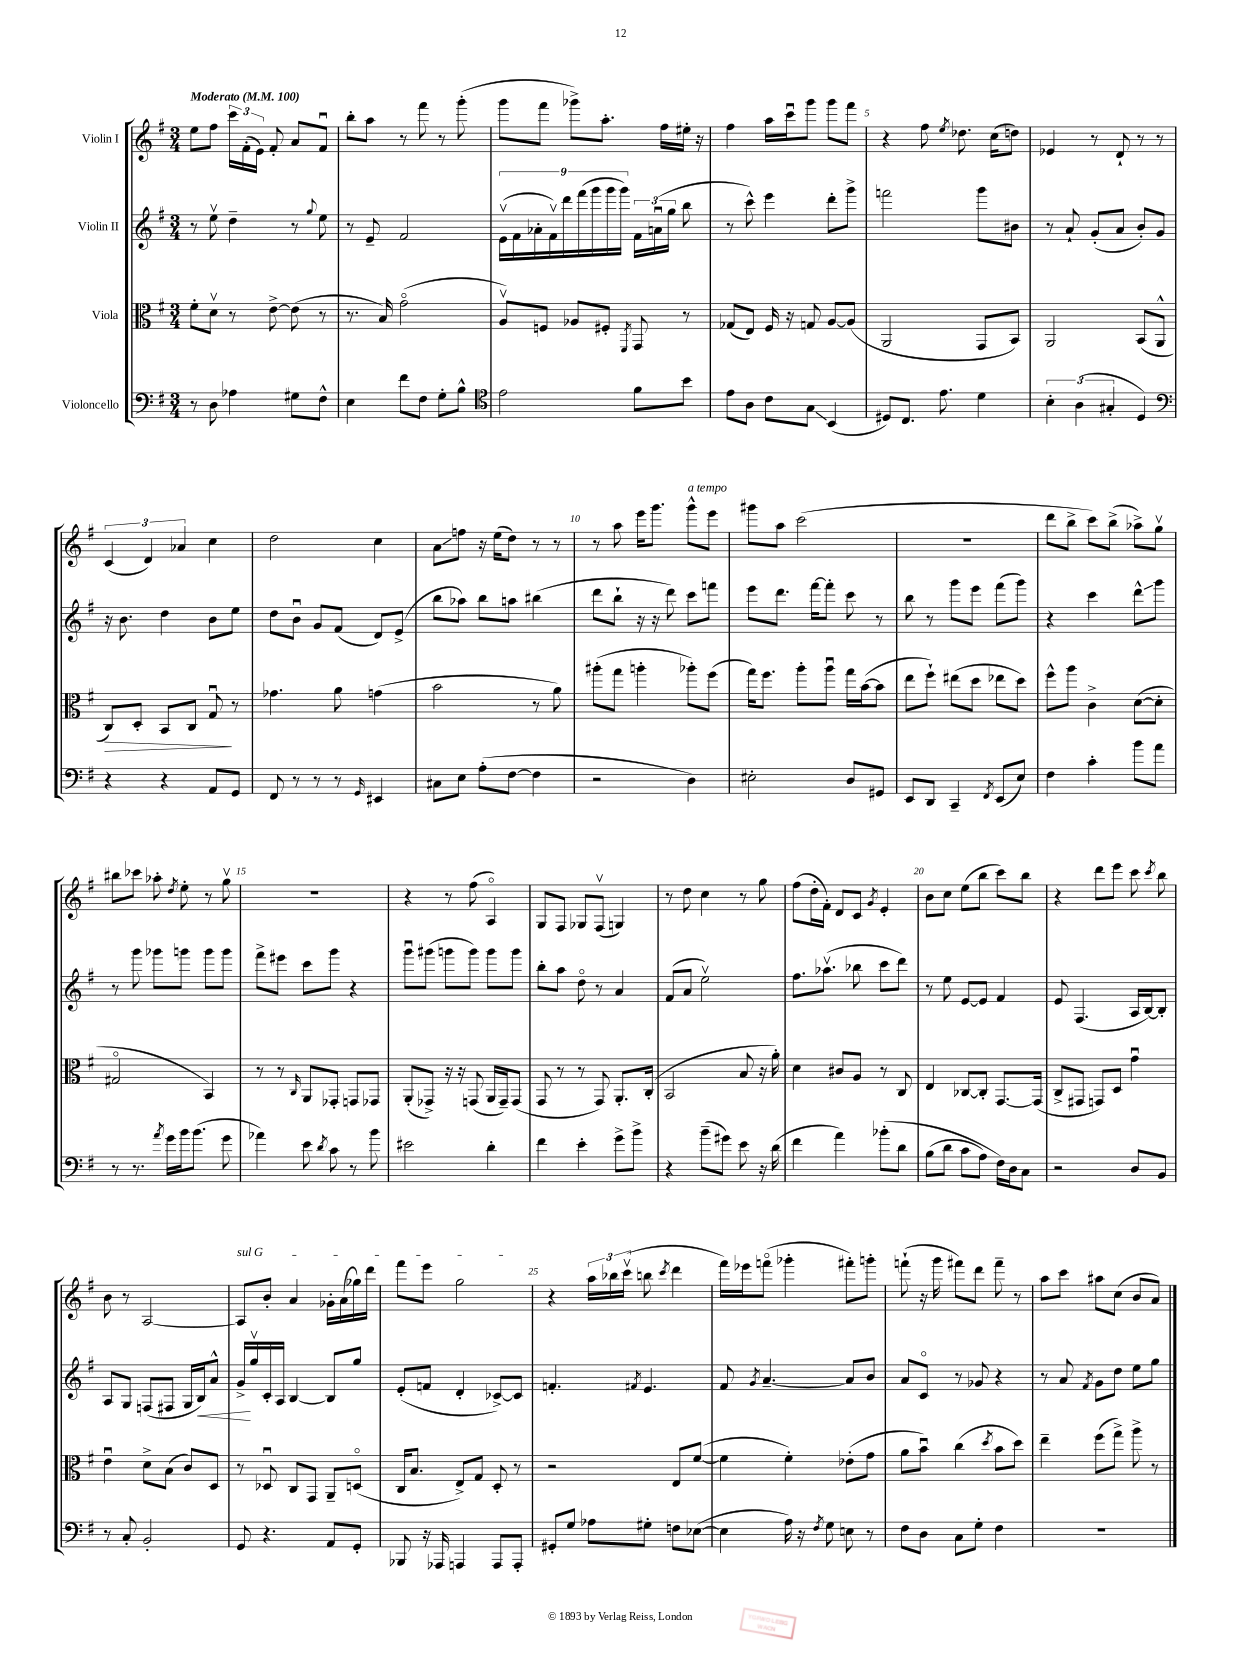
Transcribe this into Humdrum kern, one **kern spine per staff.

**kern	**kern	**kern	**kern
*staff4	*staff3	*staff2	*staff1
*clefF4	*clefC3	*clefG2	*clefG2
*k[f#]	*k[f#]	*k[f#]	*k[f#]
*M3/4	*M3/4	*M3/4	*M3/4
*MM100	*MM100	*MM100	*MM100
8r	8f#'	8r	8ee
8D	8dv	8eev	8ff#
4A-	8r	4dd~	24ccc
.	.	.	(24f#'
.	.	.	24e)
.	[8e^	.	8f#'
8G#	(8e]	8r	8a
.	.	8qqgg	.
8F#^^	8r	8ee	8f#u
=	=	=	=
4E	8.r	8r	8bb'
.	.	8e~	8aa
.	16B)	.	.
8f#	(2go	2f#	8r
8F#	.	.	8fff#
8G'	.	.	8r
8B^^	.	.	(8ggg'
=	=	=	=
*clefC4	*	*	*
2e	8Av)	(18ev	8ggg
.	.	18f#	.
.	.	18a-'	.
.	8F	.	8fff#
.	.	18f#v)	.
.	.	18ddd	.
.	8A-	.	8ggg-^)
.	.	(18fff#	.
.	.	18ggg	.
.	8F#'	.	8.aa'
.	.	18ggg	.
.	.	18ggg)	.
.	8qFF#	.	.
8f#	8GG	24f#	.
.	.	(24au	.
.	.	.	16ff#
.	.	24gg	.
8b	8r	8bb	16ee#'
.	.	.	16r
=	=	=	=
8e	(8G-	8r	4ff#
8A	8E)	8ccc^^)	.
8c	16F#	4eee	16aa
.	16r	.	16cccu
8G	8G	.	8ggg
(4BB	[8A	8ddd'	8ggg
.	(8A]	8ggg^	8fff#
=	=	=	=
8D#)	2AA	2fff	4r
8.C	.	.	.
.	.	.	8ff#
8.e	.	.	.
.	.	.	8qee
.	.	.	8.dd-
4d	8GG	8ggg	.
.	.	.	(16cc
.	8BB)	8b#	8dd)
=	=	=	=
6B'	2AA	8r	4e-
.	.	8a`	.
(6A	.	.	.
.	.	(8g'	8r
6G#'	.	.	.
.	.	8a	8d`
4D)	(8BB	8b')	8r
.	8AA^^	8g	8r
=	=	=	=
*clefF4	*	*	*
4r	8C)	16r	(6c
.	.	8.b	.
.	8D'	.	.
.	.	.	6d)
4r	8BB	4dd	.
.	.	.	6a-
.	8C	.	.
8AA	8Gu	8b	4cc
8GG	8r	8ee	.
=	=	=	=
8FF#	4.g-	8dd	2dd
8r	.	8bu	.
8r	.	8g	.
8r	8a	(8f#	.
16qqGG	.	.	.
4EE#	(4g	8d)	4cc
.	.	(8e^	.
=	=	=	=
8C#	2b	8bb	8a
8E	.	8aa-)	8ff
(8A'	.	8bb	16r
.	.	.	(16ee
[8F#	.	8aa	8dd)
4F#]	8r	(4bb#	8r
.	8a)	.	8r
=	=	=	=
2r	(8aa#'	8ddd	8r
.	8gg	8bb`	8aa
.	4aa'	16r	16eee
.	.	16r	8.ggg
.	.	8ddd)	.
4D)	8aa-')	8ccc	8ggg^^
.	(8ff#	8fff	8eee
=	=	=	=
2E#'	16gg)	8eee	8ggg#
.	8.ff#	.	.
.	.	8.ddd	8aa
.	8aa'	.	(2ccc
.	.	[16fff#	.
.	8aau	8fff#']	.
8D	16gg	8ccc	.
.	([16b	.	.
8GG#	8b]	8r	.
=	=	=	=
8EE	8ee	8bb	2.r
8DD	8ff#`)	8r	.
4CC~	(8ee#	8ggg	.
.	8dd	8eee	.
8qFF#	.	.	.
(8EE	8ee-	(8fff#	.
8E)	8dd)	8ggg)	.
=	=	=	=
4F#	8ff#^^	4r	8ddd
.	8aa	.	8bb^
4c'	4c^	4ccc	8ccc)
.	.	.	(8bb^
8b	([8d	8ddd^^	8aa-^)
8a	8d']	8ggg	8ggv
=	=	=	=
8r	2G#o	8r	8bb#
8.r	.	8ggg	8ccc-
.	.	8ggg-	8aa-'
8qa	.	.	.
16g	.	.	.
.	.	.	8qdd
16b	.	8ggg	8ee'
(8.b	.	.	.
.	4BB)	8ggg	8r
8g	.	8ggg	8ggv
=	=	=	=
4a-)	8r	8fff#^	2.r
.	8r	8eee#	.
.	16qqC	.	.
8e	8AA	8ccc	.
8qd	.	.	.
8c	8GG-'	8ggg	.
8r	8GG	4r	.
8b	8GG-	.	.
=	=	=	=
2e#	(8AA'	8gggu	4r
.	8GG-^)	(8ggg#	.
.	16r	8ggg	8r
.	16r	.	.
.	(8GG	8ggg)	(8ff#
4d'	16AA	8ggg	4Ao)
.	16GG~)	.	.
.	(8GG	8ggg	.
=	=	=	=
4f#	8GG	8bb'	8G
.	8r	8aa	8F#
4e'	8r	8ddo	8G-
.	8GG)	8r	(8F#v
8g^	8.AA'	4a	4G)
8b^	.	.	.
.	(16C'	.	.
=	=	=	=
4r	2BB	(8f#	8r
.	.	8a	8dd
(8b~	.	2eev)	4cc
8g#)	.	.	.
8e	8B	.	8r
16r	16r	.	8gg
(16d	16a')	.	.
=	=	=	=
4f#	4d	8.ff#	(8ff#
.	.	.	16dd'
.	.	(8.aa-v	16f#')
4a)	8c#	.	8d
.	8A	8bb-	8c
.	.	.	8qg
&(8b-'	8r	8ccc	4e'
8d	8C	8ddd)	.
=	=	=	=
(8B	4E	8r	8b
8d	.	8ee	8cc
8c	[8C-	[8e	(8ee
8A)	8C-']	8e]	8bb
16F#&)	[8.GG	4f#	8ccc)
16D	.	.	.
8C	.	.	8bb
.	(16GG]	.	.
=	=	=	=
2r	8C^	8e	4r
.	8GG#	(4.F#	.
.	8GG)	.	8ddd
.	8D	.	8eee
8D	4gu	16A	8ccc
.	.	[16B)	.
.	.	.	8qccc
8BB	.	8B']	8bb
=	=	=	=
8r	4eu	8A	8b
8C'	.	8G	8r
2BB'	8d^	(8F	[2A
.	(8B	8F#	.
.	8c)	16G	.
.	.	16B)	.
.	8D	8a^^	.
=	=	=	=
8GG	8r	16g^	8A]
.	.	16ggv	.
4.r	8D-u	16c'	8b'
.	.	16A	.
.	8C	[4B	4a
.	8GG	.	.
8AA	8AA~	8B]	16g-'
.	.	.	(16a
8GG'	(8Do	8gg	16gg-)
.	.	.	16ddd
=	=	=	=
8BBB-	16C	(8e'	8fff#
.	8.B	.	.
16r	.	8f	8eee
16AAA-	.	.	.
4AAA	8E^)	4d'	2gg
.	8G	.	.
8AAA	8D'	[8c-^)	.
8AAA'	8r	8c-]	.
=	=	=	=
8GG#'	2r	4.f'	4r
8G	.	.	.
8A-	.	.	24aa
.	.	.	24bb-
.	.	.	(24cccv
.	.	8qf#	.
8G#'	.	4.e	8bb
.	.	.	8qccc
8F	8E	.	4ddd
([8E-	([8f#	.	.
=	=	=	=
4E-]	4f#]	8f#	16fff#)
.	.	.	16eee-
.	.	8qg	.
.	.	[4.a~	(8fffo
16A)	4f#')	.	4ggg-'
16r	.	.	.
8qF#	.	.	.
8G	.	.	.
8E	(8e-'	8a]	8fff#')
8r	8g	8b	8ggg'
=	=	=	=
8F#	8a	8a	(8fff`
8D	8bu)	8co	16r
.	.	.	16ggg
8C	(4cc	8r	8fff#)
8G'	.	8g-	8ddd
.	8qdd	.	.
4F#	8b	4r	8fff#~
.	8dd)	.	8r
=	=	=	=
2.r	4ee~	8r	8aa
.	.	8a	8ccc
.	.	8qf#	.
.	(8ff#	8g	8aa#
.	8gg^)	8dd	(8cc
.	8aa^	8ee	8b
.	8r	8gg	8a)
==	==	==	==
*-	*-	*-	*-
